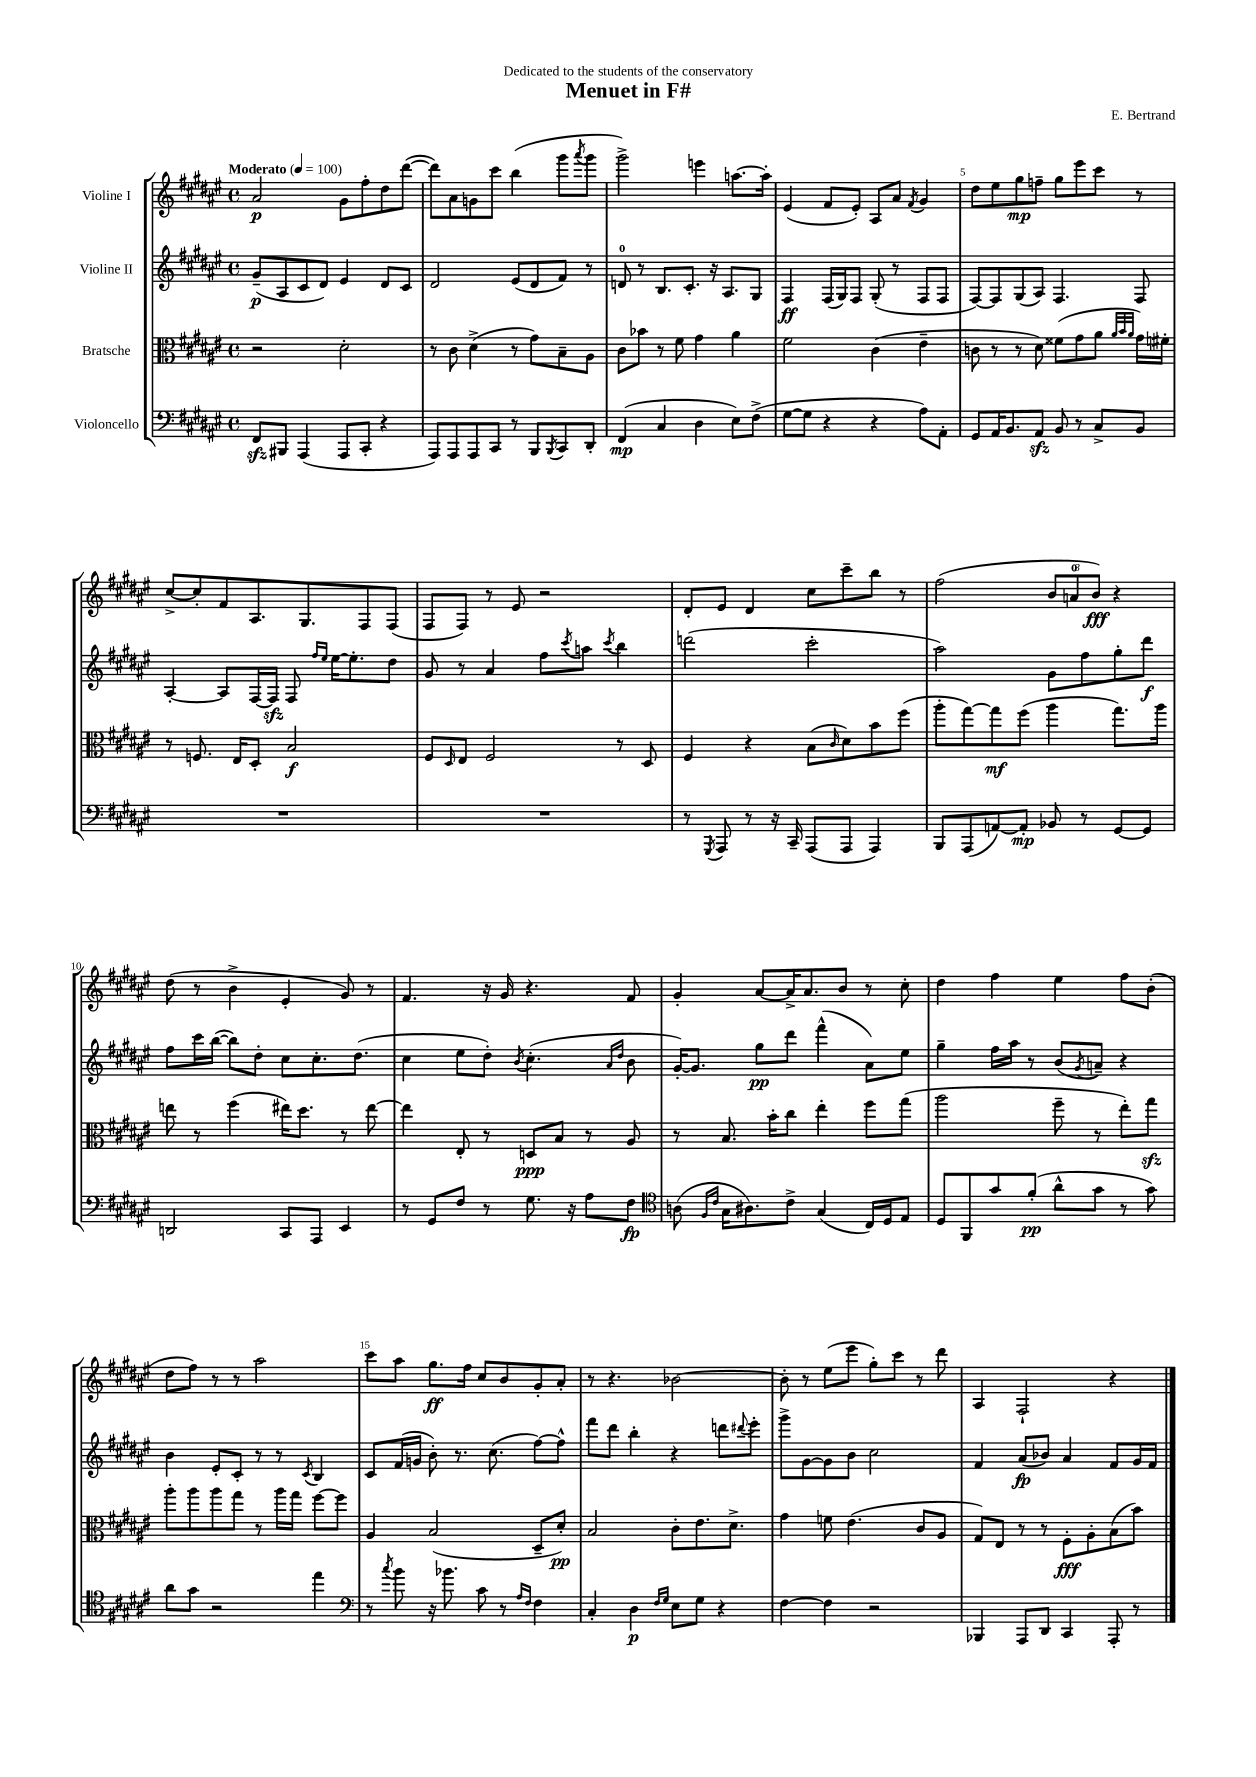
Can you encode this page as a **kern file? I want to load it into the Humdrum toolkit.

**kern	**dynam	**kern	**dynam	**kern	**dynam	**kern	**dynam
*part4	*part4	*part3	*part3	*part2	*part2	*part1	*part1
*staff4	*staff4	*staff3	*staff3	*staff2	*staff2	*staff1	*staff1
*I"Violoncello	*	*I"Bratsche	*	*I"Violine II	*	*I"Violine I	*
*clefF4	*	*clefC3	*	*clefG2	*	*clefG2	*
*k[f#c#g#d#a#e#]	*	*k[f#c#g#d#a#e#]	*	*k[f#c#g#d#a#e#]	*	*k[f#c#g#d#a#e#]	*
*M4/4	*	*M4/4	*	*M4/4	*	*M4/4	*
*met(c)	*	*met(c)	*	*met(c)	*	*met(c)	*
*MM100	*	*MM100	*	*MM100	*	*MM100	*
=1	=1	=1	=1	=1	=1	=1	=1
!	!	!	!	!	!	!LO:TX:a:B:t=Moderato	!
8FF#zz/L	.	2r	.	(8g#~/L	p	2a#/	p
8BBB#X/J	.	.	.	8A#/	.	.	.
(4AAA#/	.	.	.	8c#/	.	.	.
.	.	.	.	8d#/J)	.	.	.
8AAA#/L	.	2d#'\	.	4e#/	.	8g#\L	.
8CC#'/J	.	.	.	.	.	8ff#'\	.
4r	.	.	.	8d#/L	.	8dd#\	.
.	.	.	.	8c#/J	.	([8ddd#\J	.
=2	=2	=2	=2	=2	=2	=2	=2
8AAA#/L)	.	8r	.	2d#/	.	8ddd#\L])	.
8AAA#/	.	8c#\	.	.	.	8a#\	.
8AAA#/	.	(4d#^\	.	.	.	8gn\	.
8CC#/J	.	.	.	.	.	8ccc#\J	.
8r	.	8r	.	(8e#/L	.	(4bb\	.
8BBB/L	.	8g#\L)	.	8d#/	.	.	.
8qBBB/	.	.	.	.	.	.	.
8CC#/	.	8B~\	.	8f#/J)	.	8ggg#\L	.
.	.	.	.	.	.	8qaaa#/	.
8DD#'/J	.	8A#\J	.	8r	.	8ggg#\J	.
=3	=3	=3	=3	=3	=3	=3	=3
(4FF#/	mp	8c#\L	.	8dn/	.	2ggg#^\)	.
.	.	8b-X\J	.	8r	.	.	.
4C#/	.	8r	.	8.B/L	.	.	.
.	.	8f#\	.	.	.	.	.
.	.	.	.	8.c#'/J	.	.	.
4D#\	.	4g#\	.	.	.	4eeen\	.
.	.	.	.	16r	.	.	.
.	.	.	.	8.A#/L	.	.	.
8E#\L)	.	4a#\	.	.	.	[8.aan\L	.
(8F#^\J	.	.	.	8G#/J	.	.	.
.	.	.	.	.	.	16aa'\Jk]	.
=4	=4	=4	=4	=4	=4	=4	=4
[8G#\L	.	2f#\	.	4F#/	ff	(4e#/	.
8G#\J]	.	.	.	.	.	.	.
4r	.	.	.	(16F#/LL	.	8f#/L	.
.	.	.	.	16G#/J)	.	.	.
.	.	.	.	8F#/J	.	8e#'/J)	.
4r	.	(4c#\	.	(8G#'/	.	8A#/L	.
.	.	.	.	8r	.	8a#/J	.
.	.	.	.	.	.	8qf#/	.
8A#\L)	.	4e#~\	.	8F#/L	.	4g#/	.
8AA#'\J	.	.	.	8F#/J	.	.	.
=5	=5	=5	=5	=5	=5	=5	=5
8GG#/L	.	8cn\	.	[8F#/L)	.	8dd#\L	.
16AA#/K	.	8r	.	8F#/]	.	8ee#\	.
8.BB/	.	.	.	.	.	.	.
.	.	8r	.	(8G#/	.	8gg#\	mp
8AA#zz/J	.	8d#\)	.	8A#/J)	.	8ffn~\J	.
8BB/	.	(8f##X\L	.	4.F#/	.	8gg#\L	.
8r	.	8g#\	.	.	.	8eee#\	.
8C#^/L	.	8a#\J	.	.	.	8ccc#\J	.
.	.	32qqa#/LLL	.	.	.	.	.
.	.	32qqb/	.	.	.	.	.
.	.	32qqa#/JJJ	.	.	.	.	.
8BB/J	.	16g#\LL)	.	8F#/	.	8r	.
.	.	16f#X'\JJ	.	.	.	.	.
!!LO:LB:g=z
=6	=6	=6	=6	=6	=6	=6	=6
1r	.	8r	.	[4A#'/	.	[8cc#^/L	.
.	.	8.Fn/	.	.	.	8cc#'/]	.
.	.	.	.	8A#/L]	.	8f#/	.
.	.	16E#/KL	.	.	.	.	.
.	.	8D#'/J	.	[16F#/L	.	8.A#/	.
.	.	.	.	16F#zz/JJ]	.	.	.
.	.	2B/	f	8F#/	.	.	.
.	.	.	.	.	.	8.G#/	.
.	.	.	.	16qqff#/LL	.	.	.
.	.	.	.	16qqee#/JJ	.	.	.
.	.	.	.	[16ee#\KL	.	.	.
.	.	.	.	8.ee#'\]	.	.	.
.	.	.	.	.	.	8F#/	.
.	.	.	.	8dd#\J	.	(8F#/J	.
=7	=7	=7	=7	=7	=7	=7	=7
1r	.	8F#/L	.	8g#/	.	8F#/L	.
.	.	16qqD#/	.	.	.	.	.
.	.	8E#/J	.	8r	.	8F#/J)	.
.	.	2F#/	.	4a#/	.	8r	.
.	.	.	.	.	.	8e#/	.
.	.	.	.	8ff#\L	.	2r	.
.	.	.	.	8qccc#/	.	.	.
.	.	.	.	8aan\J	.	.	.
.	.	.	.	8qccc#/	.	.	.
.	.	8r	.	4bb\	.	.	.
.	.	8D#/	.	.	.	.	.
=8	=8	=8	=8	=8	=8	=8	=8
8r	.	4F#/	.	(2dddn\	.	8d#'/L	.
8qGGG#/	.	.	.	.	.	.	.
8AAA#/	.	.	.	.	.	8e#/J	.
8r	.	4r	.	.	.	4d#/	.
16r	.	.	.	.	.	.	.
16CC#~/	.	.	.	.	.	.	.
(8AAA#/L	.	(8B\L	.	2ccc#'\	.	8cc#\L	.
.	.	16qqc#/	.	.	.	.	.
8AAA#/J	.	8d#\)	.	.	.	8ccc#~\	.
4AAA#/)	.	8b\	.	.	.	8bb\J	.
.	.	(8ff#\J	.	.	.	8r	.
=9	=9	=9	=9	=9	=9	=9	=9
8BBB/L	.	8aa#'\L	.	2aa#\)	.	(2ff#\	.
(8AAA#/	.	[8gg#\)	.	.	.	.	.
[8AAn/)	.	8gg#\]	mf	.	.	.	.
8AA'/J]	mp	(8ff#\J	.	.	.	.	.
8BB-X/	.	4aa#\	.	8g#\L	.	12b/L	.
.	.	.	.	.	.	12an/	.
8r	.	.	.	8ff#\	.	.	.
.	.	.	.	.	.	12b/J)	fff
[8GG#/L	.	8.gg#\L)	.	8gg#'\	.	4r	.
8GG#/J]	.	.	.	8ddd#\J	f	.	.
.	.	16aa#\Jk	.	.	.	.	.
!!LO:LB:g=z
=10	=10	=10	=10	=10	=10	=10	=10
2DDn/	.	8een\	.	8ff#\L	.	(8dd#\	.
.	.	8r	.	16ccc#\L	.	8r	.
.	.	.	.	([16bb\JJ	.	.	.
.	.	(4ff#\	.	8bb\L])	.	4b^\	.
.	.	.	.	8dd#'\J	.	.	.
8CC#/L	.	16ee#X\KL)	.	8cc#\L	.	4e#'/	.
.	.	8.dd#\J	.	.	.	.	.
8AAA#/J	.	.	.	8.cc#'\	.	.	.
4EE#/	.	8r	.	.	.	8g#/)	.
.	.	.	.	(8.dd#\J	.	.	.
.	.	[8ee#\	.	.	.	8r	.
=11	=11	=11	=11	=11	=11	=11	=11
8r	.	4ee#\]	.	4cc#\	.	4.f#/	.
8GG#/L	.	.	.	.	.	.	.
8F#/J	.	8E#'/	.	8ee#\L	.	.	.
8r	.	8r	.	8dd#'\J)	.	16r	.
.	.	.	.	.	.	16g#/	.
.	.	.	.	8qb/	.	.	.
8.G#\	.	8Dn/L	ppp	(4.cc#'\	.	4.r	.
.	.	8B/J	.	.	.	.	.
16r	.	.	.	.	.	.	.
8A#\L	.	8r	.	.	.	.	.
.	.	.	.	16qqa#/LL	.	.	.
.	.	.	.	16qqdd#/JJ	.	.	.
8F#\J	fp	8A#/	.	8b\	.	8f#/	.
=12	=12	=12	=12	=12	=12	=12	=12
*clefC4	*	*	*	*	*	*	*
(8An\	.	8r	.	[16g#'/KL)	.	4g#'/	.
.	.	.	.	8.g#/J]	.	.	.
16qqF#/LL	.	.	.	.	.	.	.
16qqc#/JJ	.	.	.	.	.	.	.
16G#\KL	.	8.B/	.	.	.	.	.
8.A#X\)	.	.	.	.	.	.	.
.	.	.	.	8gg#\L	pp	[8a#/L	.
.	.	16b'\KL	.	.	.	.	.
8c#^\J	.	8cc#\J	.	8ddd#\J	.	16a#^/K]	.
.	.	.	.	.	.	8.a#/	.
(4G#/	.	4ee#'\	.	(4fff#^^\	.	.	.
.	.	.	.	.	.	8b/J	.
16C#/LL)	.	8ff#\L	.	8a#\L)	.	8r	.
16D#/J	.	.	.	.	.	.	.
8E#/J	.	(8gg#\J	.	8ee#\J	.	8cc#'\	.
=13	=13	=13	=13	=13	=13	=13	=13
8D#/L	.	2aa#\	.	4gg#~\	.	4dd#\	.
8FF#/	.	.	.	.	.	.	.
8g#/	.	.	.	16ff#\LL	.	4ff#\	.
.	.	.	.	16aa#\JJ	.	.	.
(8f#'/J	pp	.	.	8r	.	.	.
8a#^^\L	.	8ff#~\	.	(8b/L	.	4ee#\	.
.	.	.	.	8qg#/	.	.	.
8g#\J	.	8r	.	8an~/J)	.	.	.
8r	.	8ee#'\L)	.	4r	.	8ff#\L	.
8g#\)	.	8gg#zz\J	.	.	.	(8b'\J	.
!!LO:LB:g=z
=14	=14	=14	=14	=14	=14	=14	=14
8a#\L	.	8aa#'\L	.	4b\	.	8dd#\L	.
8g#\J	.	8aa#\	.	.	.	8ff#\J)	.
2r	.	8aa#\	.	8e#'/L	.	8r	.
.	.	8gg#\J	.	8c#'/J	.	8r	.
.	.	8r	.	8r	.	2aa#\	.
.	.	16aa#\LL	.	8r	.	.	.
.	.	16gg#\JJ	.	.	.	.	.
.	.	.	.	8qc#/	.	.	.
4ee#\	.	[8ff#\L	.	4B/	.	.	.
.	.	8ff#\J]	.	.	.	.	.
=15	=15	=15	=15	=15	=15	=15	=15
*clefF4	*	*	*	*	*	*	*
8r	.	4A#/	.	8c#/L	.	8ccc#\L	.
8qcc#/	.	.	.	.	.	.	.
8b\	.	.	.	(16f#/L	.	8aa#\J	.
.	.	.	.	16gn/JJ	.	.	.
16r	.	(2B/	.	8b'\)	.	8.gg#\L	ff
8.b-X\	.	.	.	.	.	.	.
.	.	.	.	8.r	.	.	.
.	.	.	.	.	.	16ff#\Jk	.
8c#\	.	.	.	.	.	8cc#/L	.
.	.	.	.	(8.cc#\	.	.	.
8r	.	.	.	.	.	8b/	.
16qqA#/LL	.	.	.	.	.	.	.
16qqF#/JJ	.	.	.	.	.	.	.
4F#\	.	8D#~/L	.	[8ff#\L)	.	8g#'/	.
.	.	8d#'/J)	pp	8ff#^^\J]	.	8a#'/J	.
=16	=16	=16	=16	=16	=16	=16	=16
4C#'/	.	2B/	.	8fff#\L	.	8r	.
.	.	.	.	8ddd#\J	.	4.r	.
4D#\	p	.	.	4bb'\	.	.	.
16qqF#/LL	.	.	.	.	.	.	.
16qqG#/JJ	.	.	.	.	.	.	.
8E#\L	.	8c#'\L	.	4r	.	[2b-X\	.
8G#\J	.	8.e#\	.	.	.	.	.
4r	.	.	.	8dddn\L	.	.	.
.	.	8.d#^\J	.	.	.	.	.
.	.	.	.	8qqddd#X/	.	.	.
.	.	.	.	8eee#'\J	.	.	.
=17	=17	=17	=17	=17	=17	=17	=17
[4F#\	.	4g#\	.	8ggg#^\L	.	8b-'\]	.
.	.	.	.	[8g#\	.	8r	.
4F#\]	.	8fn\	.	8g#\]	.	(8ee#\L	.
.	.	(4.e#\	.	8b\J	.	8eee#\J	.
2r	.	.	.	2cc#\	.	8gg#'\L)	.
.	.	.	.	.	.	8ccc#\J	.
.	.	8c#/L	.	.	.	8r	.
.	.	8A#/J	.	.	.	8ddd#\	.
=18	=18	=18	=18	=18	=18	=18	=18
4BBB-X/	.	8G#/L)	.	4f#/	.	4A#/	.
.	.	8E#/J	.	.	.	.	.
8AAA#/L	.	8r	.	(8a#/L	fp	2F#`/	.
8DD#/J	.	8r	.	8b-X/J)	.	.	.
4CC#/	.	8F#'\L	fff	4a#/	.	.	.
.	.	8A#'\	.	.	.	.	.
8AAA#'/	.	(8B\	.	8f#/L	.	4r	.
8r	.	8b\J)	.	16g#/L	.	.	.
.	.	.	.	16f#/JJ	.	.	.
==	==	==	==	==	==	==	==
*-	*-	*-	*-	*-	*-	*-	*-
